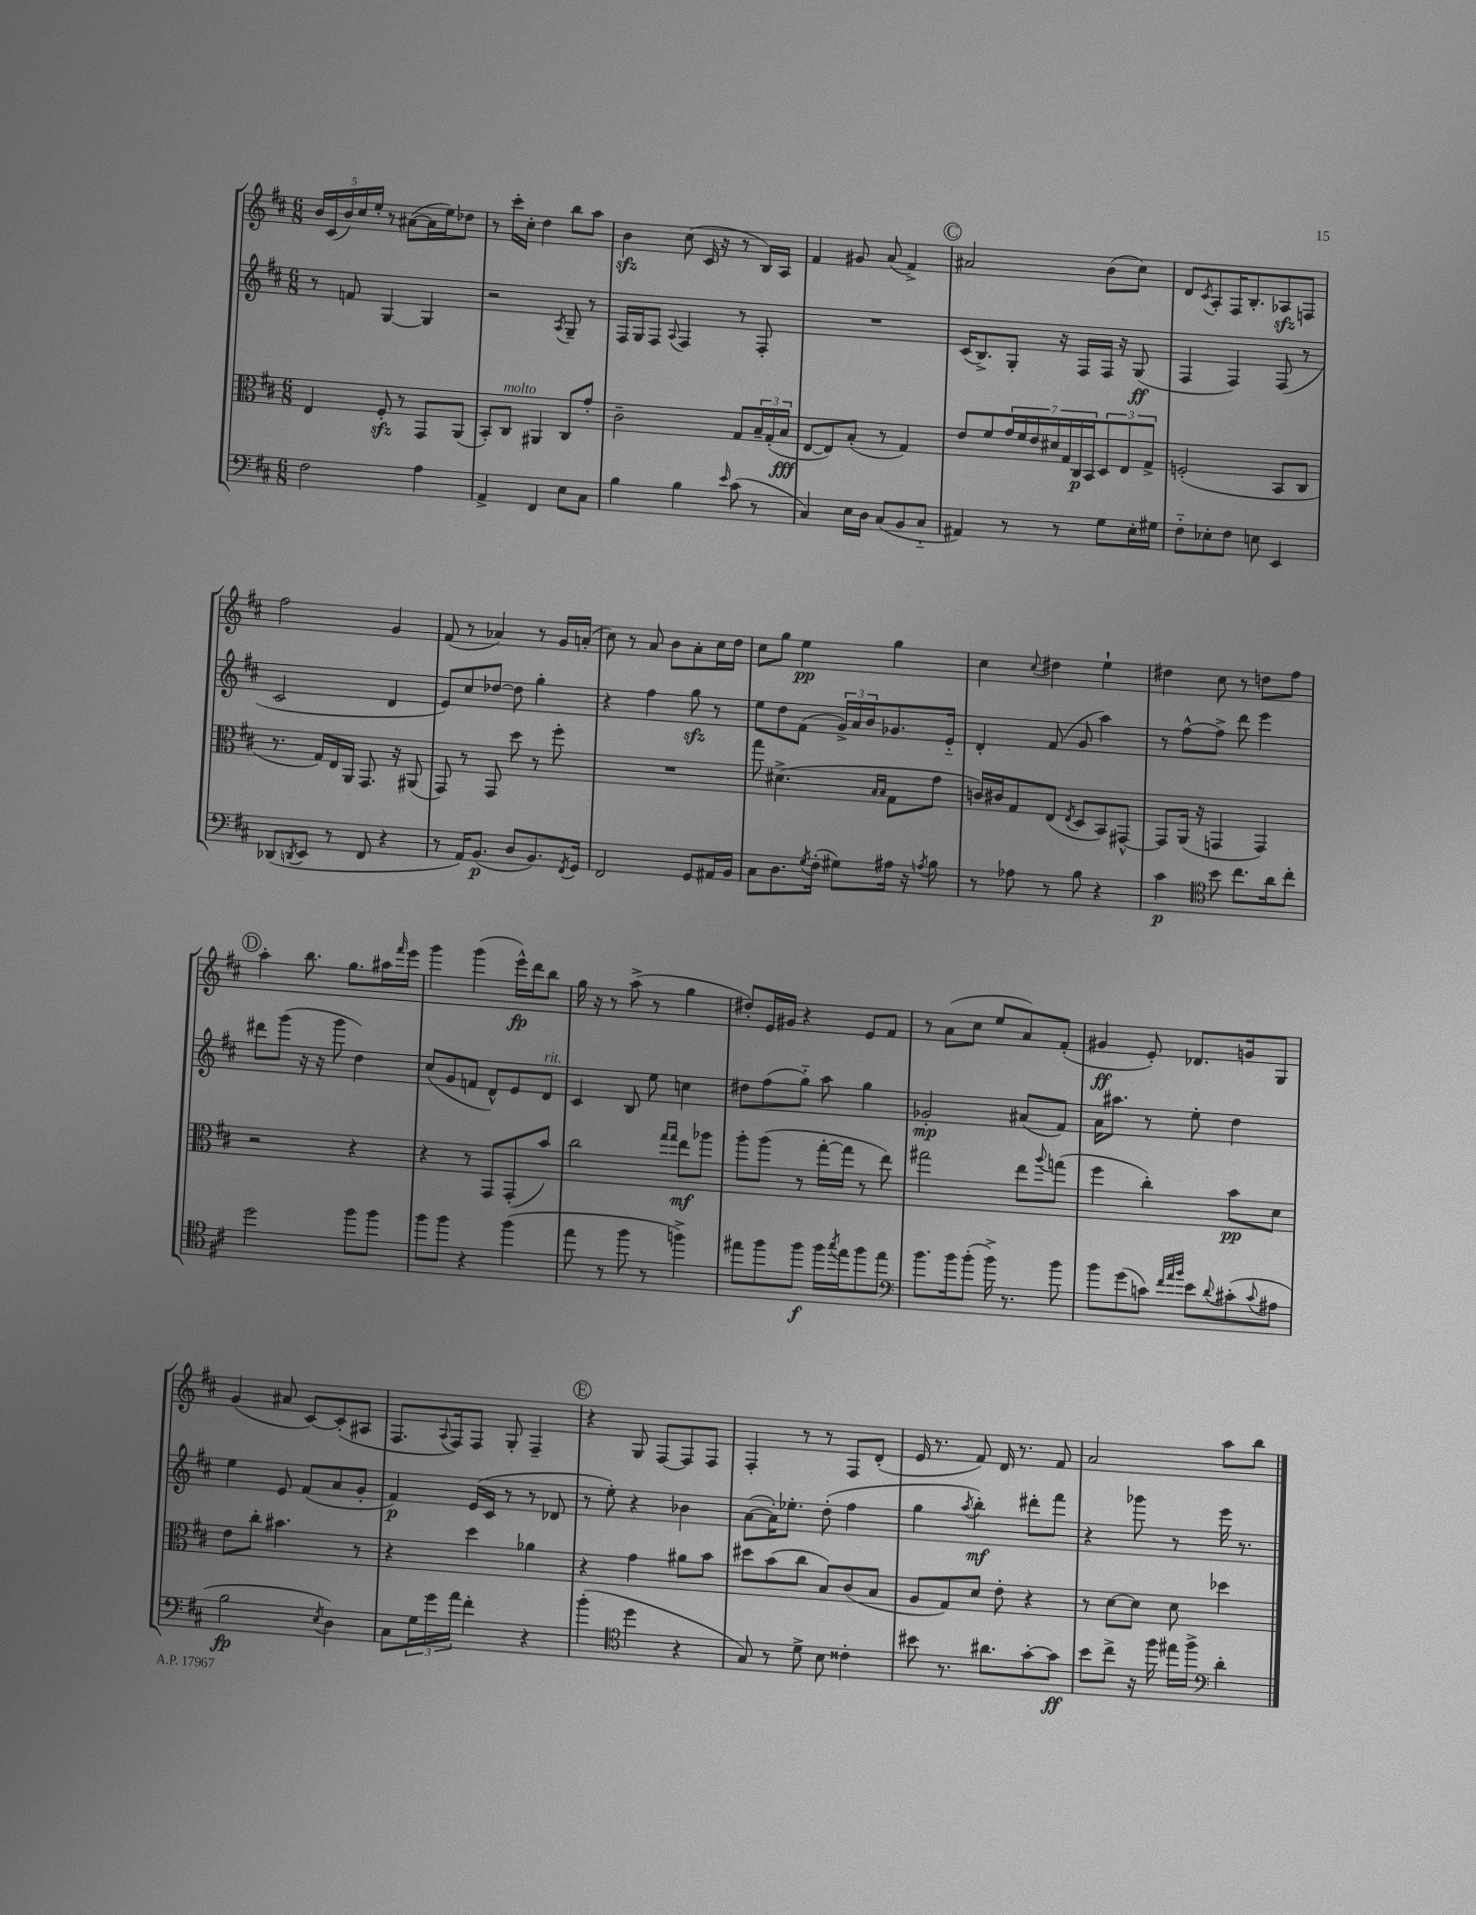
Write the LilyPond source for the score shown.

<<
\new StaffGroup <<
\new Staff = "s0" {
    \clef treble \key d \major \numericTimeSignature \time 6/8
    \tuplet 5/4 { b'16 cis'16( b'16) cis''16 e''16-. } r8 ais'8~( ais'16 e''16) des''8 |
    r8 cis'''16-. cis''16-. d''4 b''8 a''8 |
    b'4\sfz cis''8( cis'16 r16 r8 b16) a16 |
    fis'4 gis'8 a'8( fis'4->) |
    \mark \markup { \circle "C" } ais'2 b'8( cis''8) |
    d'8 \acciaccatura { cis'8 } a8-. fis16 b8.-. aes8\sfz f8 |
    fis''2 g'4 |
    fis'8( r8 aes'4) r8 g'16 a'16-.( |
    cis''8) r8 a'8 b'8 a'8-. cis''16 d''16 |
    cis''8 g''8 e''4\pp g''4 |
    cis''4 \appoggiatura { cis''8 } dis''4 e''4-! |
    dis''4 cis''8 r8 d''8 fis''8 |
    \mark \markup { \circle "D" } a''4-. b''8. g''8. ais''16 \grace { fis'''16 } e'''16 |
    g'''4 g'''4( e'''16-^\fp) d'''16 b''8 |
    g''16 r16 r8 a''8->( r8 g''4 |
    dis''8-.) e'16 gis'16 r4 e'8 fis'8 |
    r8 a'8( cis''8 e''8 a'8) fis'8-.( |
    gis'4\ff e'8-.) des'8. g'16 g8 |
    g'4( ais'8 cis'8~) cis'8-.( ais8 |
    fis8. \appoggiatura { a8 } fis16) fis8 g8-. fis4-- |
    \mark \markup { \circle "E" } r4 g8 fis8~ fis8 fis8 |
    fis4-. r8 r8 fis8 d'8-.( |
    e'16 r8. fis'8) d'16 r8. fis'8 |
    a'2 a''8 b''8 \bar "|." |
}
\new Staff = "s1" {
    \clef treble \key d \major \numericTimeSignature \time 6/8
    r8 f'8 g4~ g4 |
    r2 \acciaccatura { a8 } g8-- r8 |
    fis16 g16 fis8 \appoggiatura { a8 } fis4 r8 fis8-. |
    R2. |
    \mark \markup { \circle "C" } cis'16( b8.->) g8-. r16 fis16 fis16 r16 g8\ff( |
    fis4 fis4) fis8( r8 |
    cis'2 d'4 |
    e'8) cis''8 des''8~ des''8 g''4-. |
    r4 fis''4 g''8\sfz r8 |
    e''8 d''8 fis'8( \tuplet 3/2 { g'16->) a'16 b'16 } ges'8. e'16-_ |
    d'4-. fis'8( g'8 a''4) |
    r8 fis''8~-^ fis''8-> d'''8 e'''4 |
    \mark \markup { \circle "D" } dis'''8 g'''8( r16 r16 g'''8 d''4) |
    cis''8( g'8 f'8 d'8-^) e'8 d'8^\markup { \italic "rit." } |
    cis'4 b8 e''8 c''4 |
    dis''8 fis''8( g''8-_) a''8 g''4 |
    ges'2-.\mp ais'8( fis'8) |
    a'16 ais''8. r8 e''8-. d''4 |
    e''4 e'8 fis'8( a'8 g'8-. |
    fis'4\p) e'16( cis'16 r8 r8 des'8 |
    \mark \markup { \circle "E" } r8 e''8-.) r4 bes'4 |
    a'8~( a'16-.) ees''8.-. d''8-.( fis''4 |
    g''4 \acciaccatura { a''8 } b''4-.\mf) dis'''8-. fis'''8 |
    r4 ges'''8 r8 e'''16 r8. \bar "|." |
}
\new Staff = "s2" {
    \clef alto \key d \major \numericTimeSignature \time 6/8
    e4 fis8-.\sfz r8 g,8 a,8( |
    b,8-.) cis8^\markup { \italic "molto" } ais,4 cis8 g'8-. |
    cis'2-- g8 \tuplet 3/2 { b16-- g16-.( b16\fff } |
    e8~ e8) b8-.( r8 g4) |
    \mark \markup { \circle "C" } e'8 fis'8 \tuplet 7/4 { g'16 fis'16 e'16 dis'16 g16 cis16\p b,16 } \tuplet 3/2 { d8 e8 g8-> } |
    f2-.( b,8 cis8 |
    r8. g16) e16 a,16 g,8. r16 ais,8( |
    g,8) r8 g,8 d''8 r8 fis''8-. |
    R2. |
    g''8 dis'4.->( \grace { b16 b16 } g8 g'8 |
    c'16) cis'16 g8 e8( \acciaccatura { e8 } d8 b,8) gis,8~-^ |
    gis,8 a,16( r16 g,4 g,4) |
    \mark \markup { \circle "D" } r2 r4 |
    r4 r8 g,8 g,8-.( b'8) |
    cis''2 \grace { g''16 g''16 } e''8\mf aes''8 |
    a''8-. a''8( r8 g''16~-. g''16 r8 e''8) |
    gis''2 e''8 \appoggiatura { a''8 } g''8( |
    fis''4 cis''4-.) b'8\pp d'8 |
    e'8 cis''8-. bis'4. r8 |
    r4 d''4 aes'4 |
    \mark \markup { \circle "E" } r4 g'4 ais'8 b'8 |
    dis''8 b'8( cis''8 b8) cis'8( b8 |
    a8 g8) d'8 e'8-. r4 |
    r8 d'8~ d'8 d'8 des''4 \bar "|." |
}
\new Staff = "s3" {
    \clef bass \key d \major \numericTimeSignature \time 6/8
    fis2 a4 |
    a,4-> fis,4 e8 cis8 |
    b4 b4 \grace { e'16 } cis'8( r8 |
    cis4) e16 d16 cis8( b,8 cis8-_ |
    \mark \markup { \circle "C" } ais,4) r8 r8 g8 e16-. gis16 |
    fis8-_ ees8-. fis8 e8 e,4 |
    des,8( \acciaccatura { d,8 } e,8 r8 fis,8 r4 |
    r8 a,16) b,8.\p( d8 b,8.) \acciaccatura { fis,8 } g,16 |
    fis,2 g,8 ais,16 b,16 |
    cis8 d8. \acciaccatura { g8 } fis16-.( gis8) ais16 r16 \acciaccatura { a8 } b8 |
    r8 aes8 r8 b8 r4 |
    cis'4\p \clef tenor b'8 cis''8. a'16 cis''8-. |
    \mark \markup { \circle "D" } d''2 fis''8 fis''8 |
    fis''8 fis''8 r4 fis''4( |
    e''8 r8 fis''8 r8 f''4->) |
    eis''8 fis''8 fis''8\f fis''16 \acciaccatura { g''8 } eis''16 fis''8 eis''8 |
    \clef bass b'8. b'16 b'8-.( b'16->) r8. b'8 |
    b'8 g'8( c'8) \grace { fis'32 a'32 b'32 } e'8 \appoggiatura { d'8 } cis'8-.( \appoggiatura { cis'8 } ais8 |
    b2\fp \acciaccatura { e8 } d4) |
    cis8 \tuplet 3/2 { g16 g'16 a'16 } fis'4-. r4 |
    \mark \markup { \circle "E" } b'4-.( \clef tenor d''4 r4 |
    g8) r8 d'8-> b8 cisis'4-. |
    bis'8 r8. ais'8. g'8~-. g'8\ff |
    b'8 cis''8-> r16 fis''16 eis''16 fis''16-> \clef bass d'4-. \bar "|." |
}
>>
>>
\layout { \context { \Score \remove "Bar_number_engraver" } }
